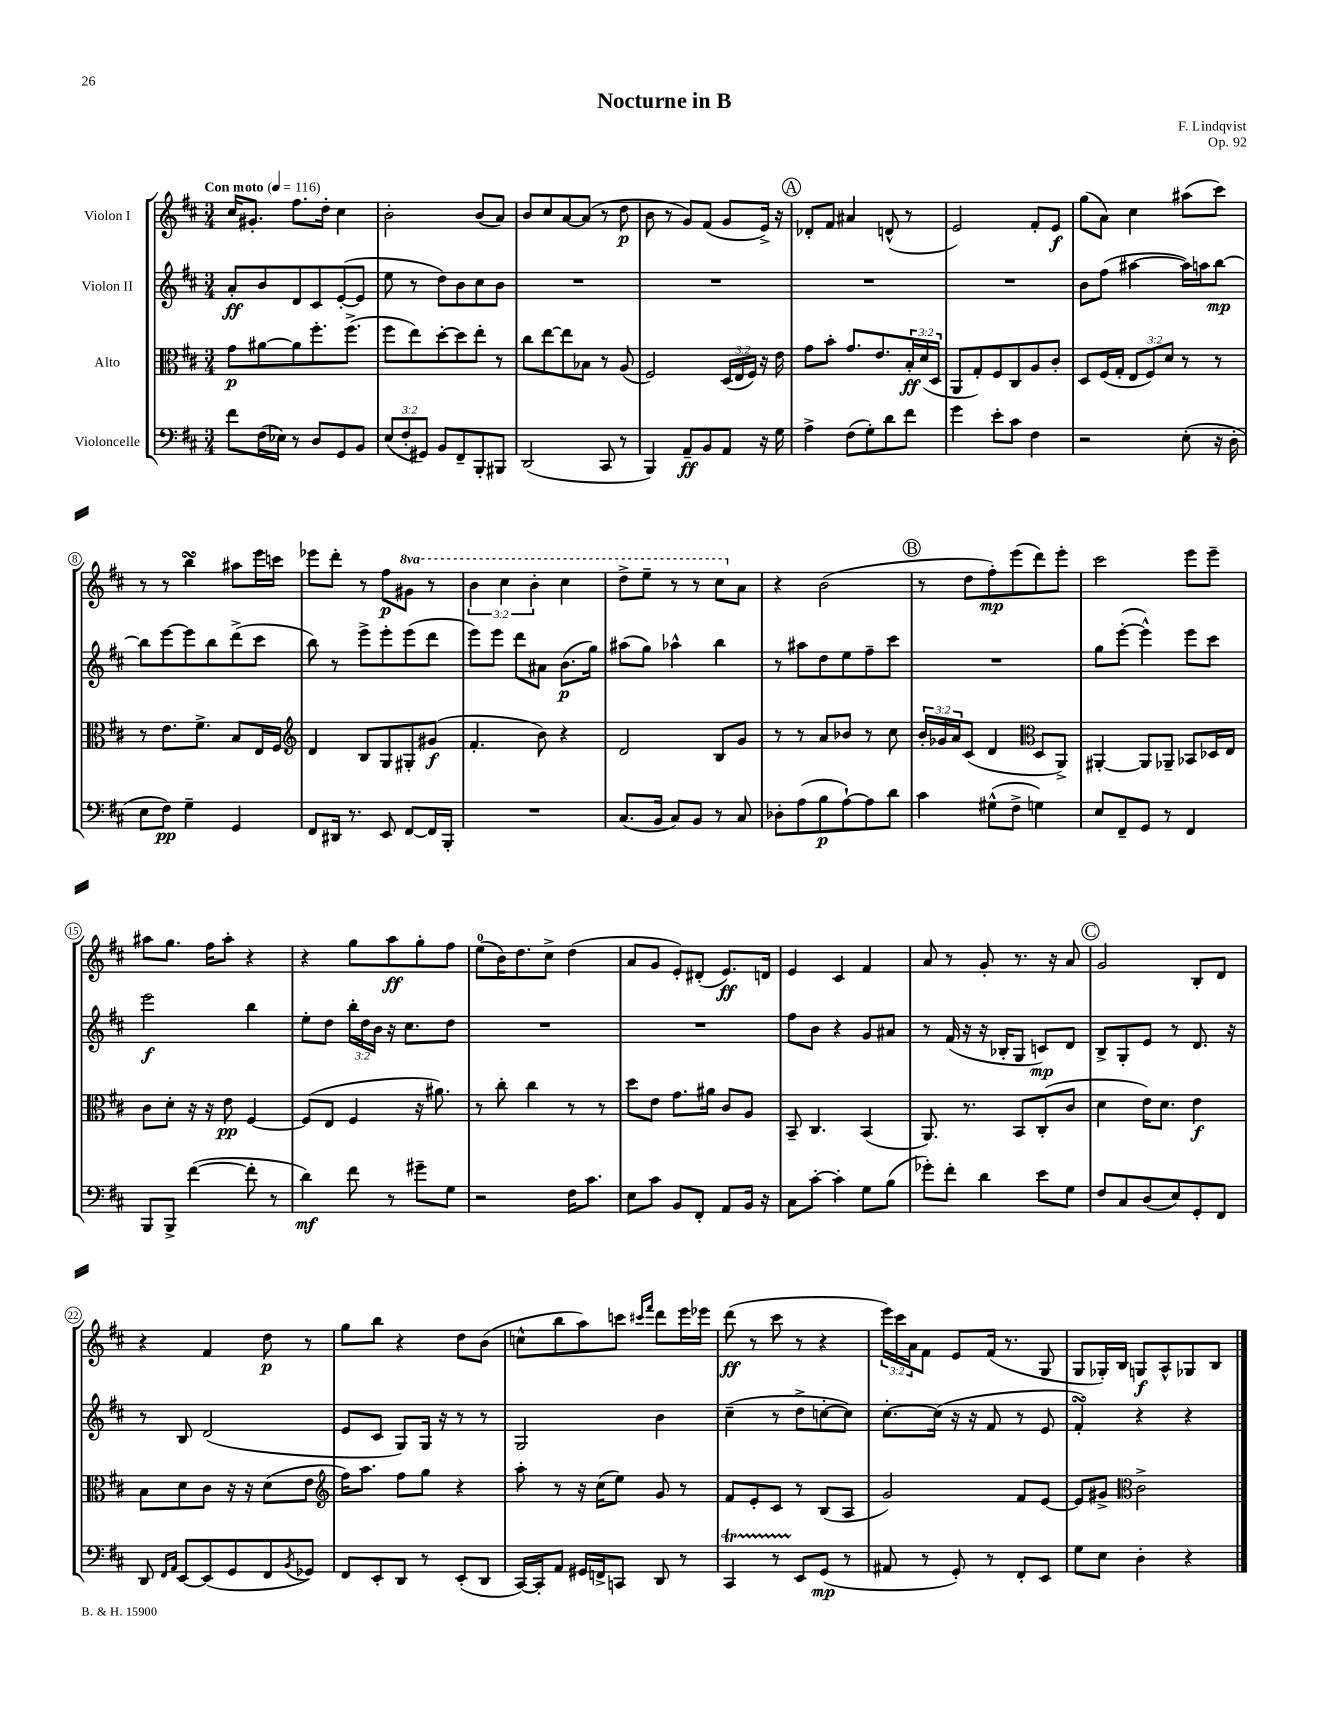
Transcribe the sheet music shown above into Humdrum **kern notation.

**kern	**kern	**kern	**kern
*staff4	*staff3	*staff2	*staff1
*clefF4	*clefC3	*clefG2	*clefG2
*k[f#c#]	*k[f#c#]	*k[f#c#]	*k[f#c#]
*M3/4	*M3/4	*M3/4	*M3/4
*MM116	*MM116	*MM116	*MM116
8f#	8g	8a'	16cc#
.	.	.	8.g#'
(16F#	[8a#	8b	.
16E-)	.	.	.
8r	8a#]	8d	8.ff#
8D	8.ff#'	8c#	.
.	.	.	16dd'
8GG	.	([8e'	4cc#
.	(8.ff#^	.	.
8BB	.	8e]	.
=	=	=	=
(12E	8ff#	8ee	2b'
12F#'	.	.	.
.	8ee)	8r	.
12GG#)	.	.	.
8BB	[8dd'	8dd)	.
8FF#~	8dd]	8b	.
8BBB'	8ee'	8cc#	(8b
8BBB#	8r	8b	8a)
=	=	=	=
(2DD	8cc#	2.r	8b
.	[8ee	.	8cc#
.	8ee]	.	[8a
.	8B-	.	(8a]
8CC#	8r	.	8r
8r	(8A	.	8dd
=	=	=	=
4BBB)	2F#)	2.r	8b
.	.	.	8r
8AA~	.	.	8g)
8BB	.	.	(8f#
8AA	(24D	.	8g
.	24E	.	.
.	24F#)	.	.
16r	16r	.	16e^)
16G	16e	.	16r
=	=	=	=
4A^	8g	2.r	8d-'
.	8b'	.	8f#
(8F#	8.g	.	4a#
8G')	.	.	.
.	8.e	.	.
8d	.	.	(8d^^
8f#	24B'	.	8r
.	(24d	.	.
.	24D	.	.
=	=	=	=
4g	8AA	2.r	2e)
.	8G')	.	.
8e'	8F#	.	.
8c#	8C#	.	.
4F#	8A	.	8f#'
.	8c#'	.	8e
=	=	=	=
2r	8D	8b	(8gg
.	(16F#	(8ff#	8a)
.	16G'	.	.
.	12E	[4aa#	4cc#
.	12F#)	.	.
.	12d	.	.
(8E'	8r	16aa#])	(8aa#
.	.	16aa	.
16r	8r	[8bb	8ccc#)
16D'	.	.	.
=	=	=	=
8E	8r	8bb]	8r
8F#)	8.e	[8eee	8r
4G~	.	8eee]	4bb
.	8.f#^	.	.
.	.	8bb	.
4GG	8B	(8ddd^	8aa#
.	16E	8ccc#	16eee
.	16F#	.	16ccc
=	=	=	=
*	*clefG2	*	*
8FF#	4d	8bb)	8eee-
16DD#	.	8r	8ddd'
8.r	.	.	.
.	8B	8eee^	8r
8EE	8G	8eee'	8ff#
[8FF#	8G#'	(8eee	8gg#
16FF#]	(8g#	8ddd	8r
16BBB'	.	.	.
=	=	=	=
2.r	4.f#'	8eee)	6bb
.	.	8eee	.
.	.	.	6ccc#
.	.	8ddd	.
.	.	.	6bb'
.	8b)	8a#	.
.	4r	(8.b	4ccc#
.	.	16gg)	.
=	=	=	=
(8.C#	2d	(8aa#	8ddd^
.	.	8gg)	8eee~
16BB	.	.	.
8C#)	.	4aa-^^	8r
8BB	.	.	8r
8r	8B	4bb	8ccc#
8C#	8g	.	8a
=	=	=	=
8D-'	8r	8r	4r
(8A	8r	8aa#	.
8B	8a	8dd	(2b
[8A`)	8b-	8ee	.
8A]	8r	8ff#~	.
8d	8cc#	8ccc#	.
=	=	=	=
4c#	24b'	2.r	8r
.	24g-	.	.
.	24a	.	.
.	(8c#	.	8dd
(8G#^^	4d	.	8ff#')
8F#^	.	.	(8eee
*	*clefC3	*	*
4G)	8D	.	8ddd)
.	8AA^)	.	8eee'
=	=	=	=
8E	[4AA#'	8gg	2ccc#
8FF#~	.	([8eee'	.
8GG	8AA#]	4eee^^])	.
8r	8AA-~	.	.
4FF#	8BB-	8eee	8eee
.	16D-	8ccc#	8eee~
.	16E	.	.
=	=	=	=
8BBB	8c#	2eee	8aa#
8BBB^	8d'	.	8.gg
([4f#	16r	.	.
.	16r	.	16ff#
.	8e	.	8aa#'
8f#']	[4F#	4bb	4r
8r	.	.	.
=	=	=	=
4d)	(8F#]	8ee'	4r
.	8E	8dd	.
8f#	4F#	24bb'	8gg
.	.	24dd	.
.	.	24b	.
8r	.	16r	8aa
.	.	8.cc#	.
8g#~	16r	.	8gg'
.	8.a#)	.	.
8G	.	8dd	8ff#
=	=	=	=
2r	8r	2.r	(8ee
.	8cc#'	.	16b)
.	.	.	8.dd
.	4cc#	.	.
.	.	.	8cc#^
16F#	8r	.	(4dd
8.c#	.	.	.
.	8r	.	.
=	=	=	=
8E	8dd	2.r	8a
8c#	8e	.	8g
8BB	8.g	.	8e')
8FF#'	.	.	(8d#'
.	16a#	.	.
8AA	8c#	.	8.e)
16BB	8A	.	.
16r	.	.	16d
=	=	=	=
8C#	8BB~	8ff#	4e
[8c#'	4.C#	8b	.
4c#']	.	4r	4c#
8G	(4BB	8g	4f#
(8B	.	8a#	.
=	=	=	=
8g-')	8.AA)	8r	8a
8f#'	.	(16f#	8r
.	8.r	16r	.
4d	.	16r	8g'
.	.	16B-'	.
.	8BB	8G	8.r
8e	(8C#'	8c)	.
.	.	.	16r
8G	8c#	8d	8a
=	=	=	=
8F#	4d	8B^	2g
8C#	.	8G'	.
(8D	16e)	8e	.
.	8.d	.	.
8E)	.	8r	.
8GG'	4e	8.d	8B'
8FF#	.	.	8d
.	.	16r	.
=	=	=	=
8DD	8B	8r	4r
16qqFF#	.	.	.
16qqAA	.	.	.
[8EE	8d	8B	.
(8EE]	8c#	(2d	4f#
8GG	16r	.	.
.	16r	.	.
8FF#	(8d	.	8dd
8qBB	.	.	.
8GG-)	8e	.	8r
=	=	=	=
*	*clefG2	*	*
8FF#	16ff#)	8e	8gg
.	8.aa	.	.
8EE'	.	8c#	8bb
8DD	8ff#	8G)	4r
8r	8gg	16G	.
.	.	16r	.
(8EE'	4r	8r	8dd
8DD	.	8r	(8b
=	=	=	=
[16CC#)	8aa'	2G	8cc^^
16CC#']	.	.	.
8AA	8r	.	8bb
16GG#	16r	.	8aa)
16FF^	(16cc#	.	.
8CC	8ee)	.	8ccc
.	.	.	16qqccc#
.	.	.	16qqfff#
8DD	8g	4b	8ddd
8r	8r	.	16eee
.	.	.	16eee-
=	=	=	=
4CC#	8f#	(4cc#~	(8ddd
.	8e'	.	8r
8r	8c#	8r	8ccc#
8EE	8r	8dd^	8r
(8GG	(8B	[8cc'	4r
8r	8A	8cc])	.
=	=	=	=
8AA#	2g)	[8.cc#'	24eee)
.	.	.	24ccc#
.	.	.	24a
8r	.	.	8f#
.	.	(16cc#]	.
8GG')	.	16r	8e
.	.	16r	.
8r	.	8f#	(16f#
.	.	.	8.r
8FF#'	8f#	8r	.
8EE	[8e	8e	8G
=	=	=	=
8G	8e]	4f#')	8G
8E	8g#^	.	16G-')
.	.	.	16B
*	*clefC3	*	*
4D'	2c#^	4r	8G
.	.	.	8A^^
4r	.	4r	8G-
.	.	.	8B
==	==	==	==
*-	*-	*-	*-
